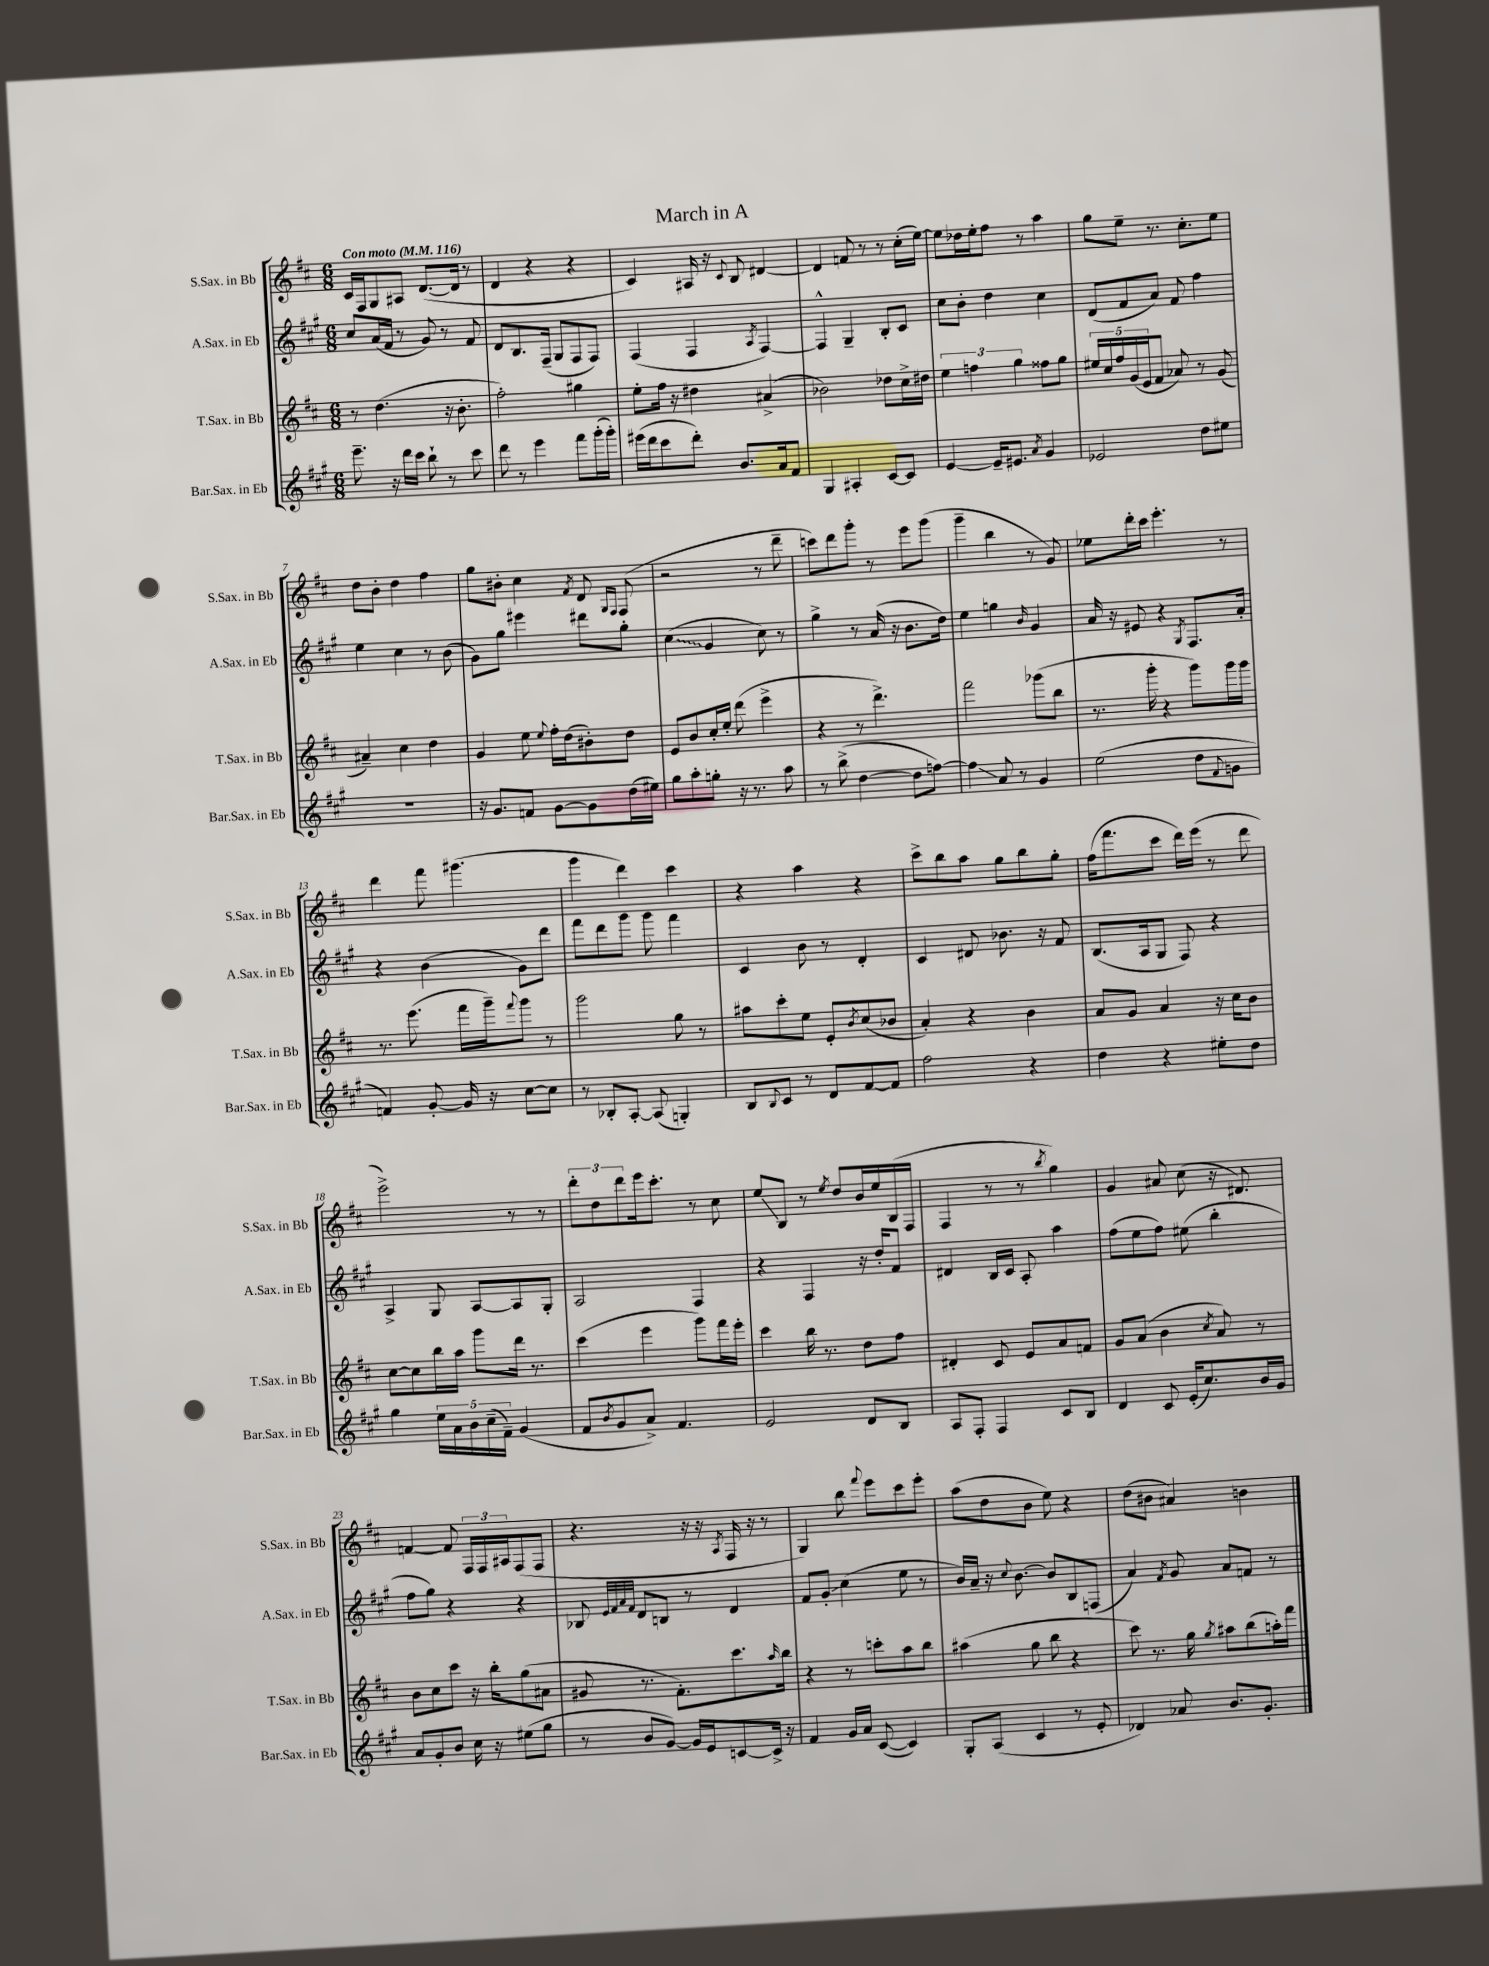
\header { title = "March in A" }
<<
\new StaffGroup <<
\new Staff = "s0" \with { instrumentName = "S.Sax. in Bb" shortInstrumentName = "S.Sax. in Bb" } {
    \clef treble \key d \major \numericTimeSignature \time 6/8 \tempo "Con moto" 4 = 116
    cis'16 fis16 g8 ais8 d'8.~( d'16 r8 |
    d'4 r4 r4 |
    cis'4) ais16 r16 \appoggiatura { cis'8 } b8 dis'4~ |
    dis'4 f'8 r8 r8 cis''16-.( e''16~) |
    e''8 des''16 e''16-. fis''8 r8 a''4 |
    g''8 e''8-- r8. cis''8.-. e''8 |
    d''8 b'8-. d''4 fis''4 |
    g''8 bis'8-. cis''4 \acciaccatura { fis'8 } d'8 \grace { g16 fis16 } fis8( |
    r2 r8 d'''8-- |
    c'''8) d'''8 g'''8-. r8 e'''8 g'''8( |
    g'''4-- b''4 r8 g'8) |
    ees''8 d'''16-. cis'''16 e'''4.-. r8 |
    d'''4 fis'''8 gis'''4.( |
    g'''4 d'''4) cis'''4 |
    r4 a''4 r4 |
    cis'''8-> b''8 a''8 g''8 b''8 g''8-. |
    fis''16( fis'''8. cis'''8 d'''16) e'''16( r8 d'''8 |
    e'''2->) r8 r8 |
    \tuplet 3/2 { d'''8-. d''8 d'''8 } e'''16 cis'''8.-. r8 cis''8 |
    e''8\glissando b8 r8 \acciaccatura { e''8 } d''8 b'16 e''16 b16( fis16 |
    fis4 r8 r8 \acciaccatura { b''8 } g''4) |
    g'4 ais'8 cis''8( r16 dis'8.) |
    f'4~ f'8 \tuplet 3/2 { fis16 fis16 ais16 } fis8( fis8 |
    r4. r16 r16 \acciaccatura { a8 } fis16 r16 r8 |
    g4) b''8 \appoggiatura { fis'''8 } e'''8 cis'''8 e'''8-. |
    a''8( d''8 b'8 e''8) r4 |
    d''8( bis'8 ais'4) b'4 \bar "|." |
}
\new Staff = "s1" \with { instrumentName = "A.Sax. in Eb" shortInstrumentName = "A.Sax. in Eb" } {
    \clef treble \key a \major \numericTimeSignature \time 6/8
    cis''8 a'16( fis'16 r8 gis'8) r8 fis'8 |
    d'8 b8. fis16--( gis8 fis8 fis8) |
    fis4( fis4 \acciaccatura { a8 } fis4~) |
    fis4-^ gis4-- b8-. cis'8 |
    cis''8 b'8-. d''4 cis''4 |
    d'8( fis'8 a'8) fis'8 fis''4 |
    e''4 cis''4 r8 b'8( |
    gis'8) gis''8 eis'''4 dis'''8 gis''8-. |
    \once \override Glissando.style = #'zigzag cis''4\glissando( gis'4 cis''8) r8 |
    gis''4-> r8 a'16( r16 b'8. d''16) |
    e''4 g''4 \grace { b'16 } gis'4 |
    a'16 r16 eis'8 r4 \acciaccatura { gis8 } fis8. a'16-. |
    r4 b'4( gis'8) d'''8 |
    fis'''8 d'''8 gis'''8 gis'''8 fis'''4 |
    cis'4 b'8 r8 d'4-. |
    cis'4 dis'8 bes'8. r16 fis'8 |
    b8.( a16 gis8 fis8) r4 |
    a4-> gis8 a8~ a8 gis8-. |
    a2 fis4 |
    r4 fis4 r16 d''16-. fis'8 |
    dis'4 b16 cis'16 a8-. a''4 |
    fis''8( e''8 fis''8) eis''8( b''4-. |
    fis''8 gis''8) r4 r4 |
    bes8 \grace { e'32 fis'32 a'32 fis'32 } d'8 b8 r8 d'4 |
    fis'8 gis'8-.\glissando cis''4( e''8 r8 |
    b'16) a'16-- r16 \appoggiatura { cis''8 } b'8.~ b'8 b8 f8( |
    a'4) \acciaccatura { fis'8 } gis'8 a'8 f'8 r8 \bar "|." |
}
\new Staff = "s2" \with { instrumentName = "T.Sax. in Bb" shortInstrumentName = "T.Sax. in Bb" } {
    \clef treble \key d \major \numericTimeSignature \time 6/8
    r8 d''4.( r16 b'8.-. |
    fis''2-.) gis''4 |
    e''8-. fis''16 r16 dis''4 ais'4->( |
    bes'2) des''8 cis''16-> dis''16 |
    \tuplet 3/2 { e''4 f''4 g''4 } fisis''8 g''8 |
    \tuplet 5/4 { eis''16 cis''16 fis''16 g'16( e'16 } fis'8 aes'8) r8 g'8( |
    ais'4--) cis''4 d''4 |
    g'4 e''8 \appoggiatura { e''8 } fis''16-. d''16( bis'8-.) d''8 |
    e'8 b'8 cis''16-. e''16-. d'''8( e'''4-> |
    r4 r8 d'''4.->) |
    fis'''2 ges'''8( b''8 |
    r8. g'''16-. r4 g'''8) g'''16 g'''16 |
    r8. e'''8.( fis'''16 g'''16--) \appoggiatura { fis'''8 } g'''8 r8 |
    g'''2 g''8 r8 |
    ais''8 cis'''8-. e''8 e'8-. \acciaccatura { b'8 } cis''8( bes'8 |
    a'4-.) r4 b'4 |
    a'8 g'8 a'4 r16 cis''16 b'8 |
    cis''8~ cis''8 b''16 a''16 g'''8 d'''16 r8. |
    cis'''4( e'''4 g'''8) fis'''16 e'''16-. |
    cis'''4 b''16 r8. d''8 fis''8 |
    dis'4-. cis'8 e'8 a'8 f'8 |
    g'8 a'8( b'4 \acciaccatura { cis''8 } a'8) r8 |
    b'8 cis''8 cis'''8 r16 b''16-. g''8( ais'8 |
    gis'8 r8. fis'8.-.) cis'''8. \grace { a''16 } b''16 |
    r4 r8 c'''8-. a''8 b''8 |
    ais''4( g''8 b''8 r4 |
    cis'''8) r8. g''16 \acciaccatura { g''8 } ais''8 b''8( a''16-.) fis'''16 \bar "|." |
}
\new Staff = "s3" \with { instrumentName = "Bar.Sax. in Eb" shortInstrumentName = "Bar.Sax. in Eb" } {
    \clef treble \key a \major \numericTimeSignature \time 6/8
    e'''8.-- r16 d'''16 cis'''16 b''8-! r8 cis'''8 |
    d'''8 r8 e'''4 fis'''8 gis'''16-.( gis'''16-.) |
    eis'''16( d'''16 cis'''8 d'''8-.) b'8. a'16 fis'8 |
    gis4 ais4-. cis'8~ cis'8 |
    e'4~ e'16-- eis'8. \acciaccatura { a'8 } gis'4 |
    ees'2 d''8 eis''8 |
    R2. |
    r16 gis'8. f'8 gis'8~ gis'8 d''16( eis''16) |
    gis''8 a''8-. g''8-. r16 r8. a''8 |
    r8 b''8->( d''4~ d''8 f''8~) |
    f''4\glissando a'8 r8 gis'4 |
    e''2( d''8 \appoggiatura { fis'8 } g'8 |
    f'4) gis'8~-. gis'16 r16 cis''8~ cis''8 |
    r8 bes8-. a8~-. a8( g4-.) |
    b8 \appoggiatura { b8 } cis'8 r8 d'8 fis'8~ fis'8 |
    fis''2 r4 |
    d''4 r4 eis''8-. d''8 |
    gis''4 \tuplet 5/4 { e''16 a'16 b'16 cis''16--( fis'16--) } gis'4( |
    fis'8 \acciaccatura { b'8 } gis'8 a'8->) fis'4. |
    e'2 d'8 b8 |
    a8 fis8-. fis4 cis'8 b8 |
    d'4 cis'8 e'16-.( cis''8.) b'16 gis'16 |
    a'8 gis'8-. b'8 cis''16 r16 eis''8( gis''8 |
    r8 b'8 gis'8~) gis'16 e'16 c'8~ c'16-> r16 |
    fis'4 gis'16 a'16 cis'8~( cis'4) |
    gis8-. a8( cis'4 r8 e'8-. |
    des'4) aes'8 b'8. gis'8.-. \bar "|." |
}
>>
>>
